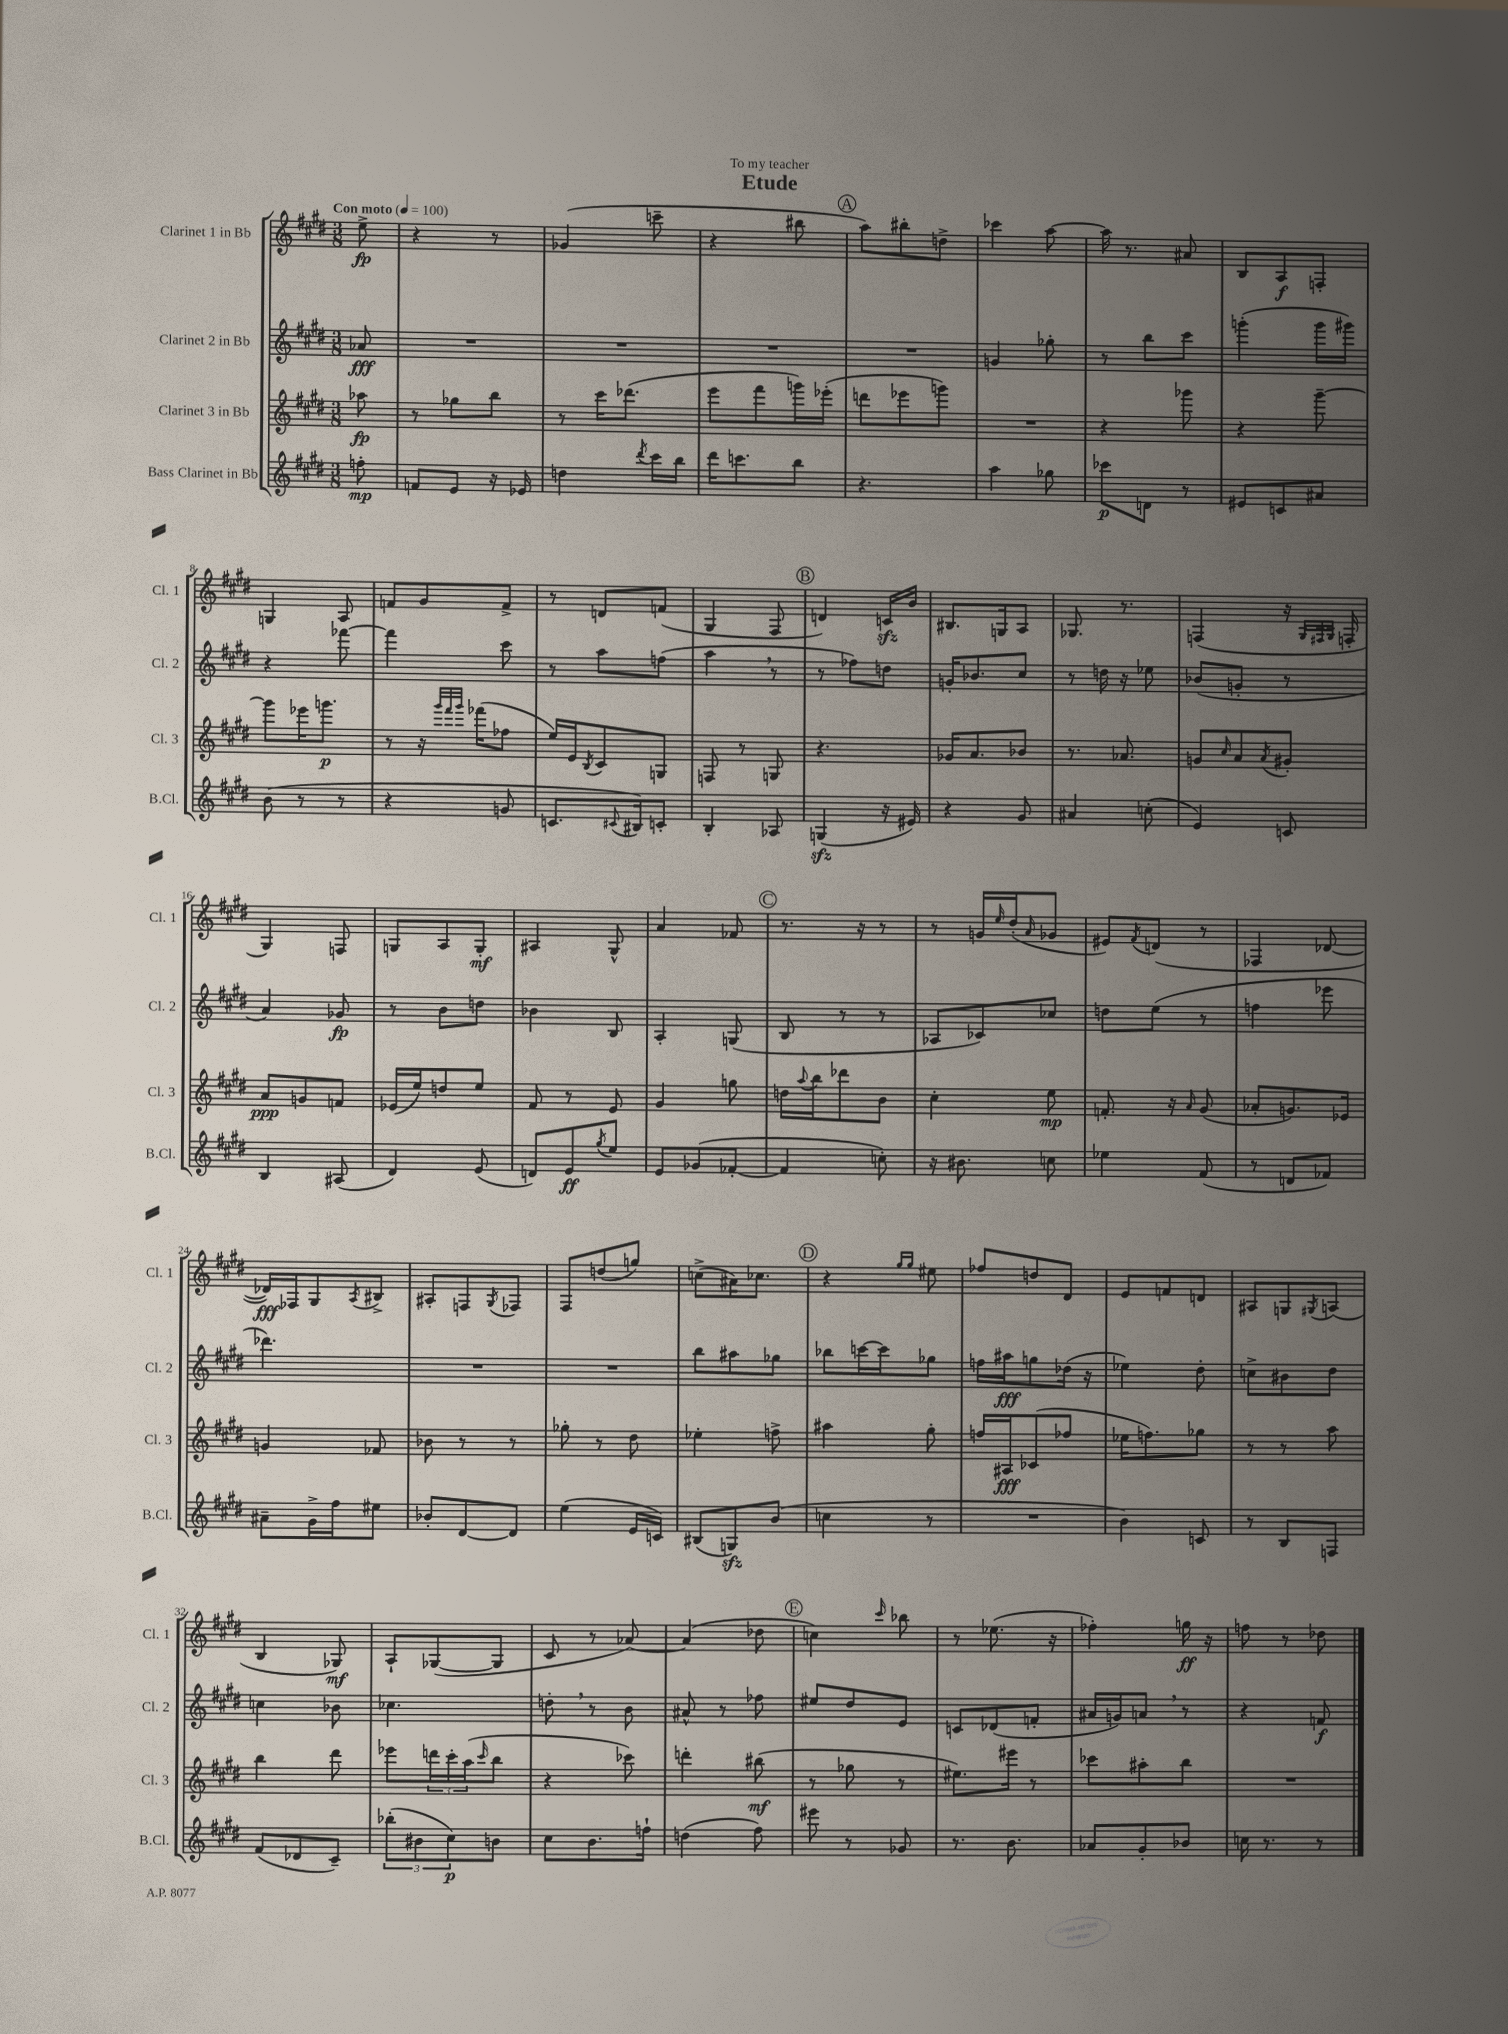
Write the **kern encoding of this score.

**kern	**kern	**kern	**kern
*staff4	*staff3	*staff2	*staff1
*clefG2	*clefG2	*clefG2	*clefG2
*k[f#c#g#d#]	*k[f#c#g#d#]	*k[f#c#g#d#]	*k[f#c#g#d#]
*M3/8	*M3/8	*M3/8	*M3/8
*MM100	*MM100	*MM100	*MM100
8ff'	8aa-	8a-	8ee^
=	=	=	=
8f	8r	4.r	4r
8e	8gg-	.	.
16r	8bb	.	8r
16e-	.	.	.
=	=	=	=
4dd	8r	4.r	(4g-
.	16ccc#	.	.
.	(8.ddd-	.	.
8qddd#	.	.	.
16ccc#	.	.	8ccc~
16bb	.	.	.
=	=	=	=
16ddd#	8eee	4.r	4r
8.ccc	.	.	.
.	8fff#	.	.
8bb	16ggg)	.	8bb#
.	(16eee-'	.	.
=	=	=	=
4.r	8ddd	4.r	8aa)
.	8eee-	.	8bb#'
.	8ggg)	.	8dd^
=	=	=	=
4aa	4.r	4g	4ccc-
8gg-	.	8gg-'	[8aa
=	=	=	=
8ccc-	4r	8r	16aa]
.	.	.	8.r
8d	.	8bb	.
8r	8ggg-	8ccc#	8a#
=	=	=	=
8e#	4r	(4ggg'	8B
8c	.	.	8A
8a#	[8ggg#~	16ggg	8F'
.	.	16ggg#)	.
=	=	=	=
(8b	8ggg#]	4r	4G
8r	16eee-	.	.
.	8.ggg	.	.
8r	.	[8fff-	8A
=	=	=	=
4r	8r	4fff-]	8f
.	16r	.	8g#
.	32qqggg#	.	.
.	32qqfff#	.	.
.	32qqggg#	.	.
.	(16fff-	.	.
8g	8ff-	8ccc#	8f^
=	=	=	=
8.c	16ee)	8r	8r
.	16e	.	.
.	8qB	.	.
.	8c#	8aa	8d
8qqc#	.	.	.
16B#)	.	.	.
8c'	8G	(8ff	(8f
=	=	=	=
4B'	8F	4aa	4G#
.	8r	.	.
8A-	8G	8r	8F#
=	=	=	=
(4G	4.r	8r	4d)
.	.	8ff-)	.
16r	.	8dd	16c
16e#)	.	.	16b
=	=	=	=
4r	16g-	16g'	8.B#
.	8.a	8.b-	.
.	.	.	16G
8g#	8b-	8cc#	8A
=	=	=	=
4a#	8.r	8r	8.G-
.	.	16dd	.
.	8.a-	16r	8.r
(8cc'	.	8ee-	.
=	=	=	=
4e)	8g	(8b-	(4F
.	16qqcc#	.	.
.	8a	8g'	.
.	8qa	.	.
8c	8g#'	8r	16r
.	.	.	32qqG#
.	.	.	32qqF#
.	.	.	32qqG#
.	.	.	16F'
=	=	=	=
4B	8a	4a)	4G#)
.	8g	.	.
(8A#	8f	8g-	8F
=	=	=	=
4d#)	(16e-	8r	8G
.	16ee)	.	.
.	8dd	8b	8A
(8e	8ee	8dd	8G'
=	=	=	=
8d)	8f#	4b-	4A#
8e	8r	.	.
8qgg#	.	.	.
8ee	8e	8B	8G#^^
=	=	=	=
8e	4g#	4A'	4a
(8g-	.	.	.
[8f-'	8gg	(8G	8f-
=	=	=	=
4f-]	16dd	8B	8.r
.	8qqaa	.	.
.	16bb	.	.
.	8ddd-	8r	.
.	.	.	16r
8cc')	8b	8r	8r
=	=	=	=
16r	4cc#'	8A-	8r
8.b#	.	.	.
.	.	8c-)	16g
.	.	.	16qqee
.	.	.	(16dd#'
.	.	.	16qqa
8cc	8ee	8cc-	8g-
=	=	=	=
4ee-	8.f'	8dd	8e#)
.	.	.	8qf#
.	.	(8ee	(8d
.	16r	.	.
.	16qqa	.	.
(8f#	(8g#	8r	8r
=	=	=	=
8r	8a-'	4ff	4F-
8d	8.g)	.	.
8f-)	.	8eee-	[8d-
.	16e-	.	.
=	=	=	=
8a#~	4g	4.ddd-)	16d-])
.	.	.	16F-
16g#^	.	.	8G#
16ff#	.	.	.
.	.	.	8qA
8ee#	8f-	.	8B#^
=	=	=	=
8b-'	8b-	4.r	8A#'
[8d#	8r	.	8F
.	.	.	8qG#
8d#]	8r	.	8F-
=	=	=	=
(4ee	8gg-'	4.r	8F#
.	8r	.	(8dd
16e	8dd#	.	8gg)
16c)	.	.	.
=	=	=	=
(8B#	4ee-'	8bb	(8cc^
8G)	.	8aa#	16a#)
.	.	.	8.cc-
(8b	8ff^	8gg-	.
=	=	=	=
4cc	4aa#	8bb-	4r
.	.	[16ccc	.
.	.	16ccc]	.
.	.	.	16qqgg#
.	.	.	16qqgg#
8r	8gg#'	8gg-	8ee#
=	=	=	=
4.r	16ff	16ff	8ff-
.	16A#	16aa#	.
.	(8c-	8gg	8dd
.	8ff-	(16dd-	8d#
.	.	16r	.
=	=	=	=
4b)	16ee-	4ee-)	8e
.	8.ff)	.	.
.	.	.	8f
8c	8gg-	8dd#'	8d
=	=	=	=
8r	8r	8cc^	8A#
8B	8r	8b#	8G
.	.	.	8qG#
8F	8aa	8dd#	(8A
=	=	=	=
(8f#	4bb	4cc	4B
8d-	.	.	.
8c#~)	8ddd#	8b-	8G-)
=	=	=	=
(12bb-'	8eee-	4.cc-	8A`
12b#	.	.	.
.	24ddd	.	([8G-
12cc#)	24ccc#'	.	.
.	(24aa	.	.
.	16qqccc#	.	.
8b	8bb	.	8G-]
=	=	=	=
8cc#	4r	8dd'	8c#
8.b	.	8r	8r
.	8ccc-)	8b	[8a-)
16ff`	.	.	.
=	=	=	=
(4dd	4ddd'	8a#^^	(4a-]
.	.	8r	.
8ff#)	(8bb#	8ff-	8dd-
=	=	=	=
8eee#	8r	8ee#	4cc)
8r	8gg-	8dd#	.
.	.	.	16qqccc#
8g-	8r	8e	8bb-
=	=	=	=
8.r	8.ee#)	8c	8r
.	.	(8d-	(8.ee-
8.b	16eee#	.	.
.	8r	8f'	.
.	.	.	16r
=	=	=	=
8a-	8ccc-	16a#	4ff-')
.	.	16g)	.
8g#'	8aa#'	8a	.
8b-	8bb	8r	16gg
.	.	.	16r
=	=	=	=
16cc	4.r	4r	8ff
8.r	.	.	.
.	.	.	8r
8r	.	8f	8dd-
==	==	==	==
*-	*-	*-	*-
